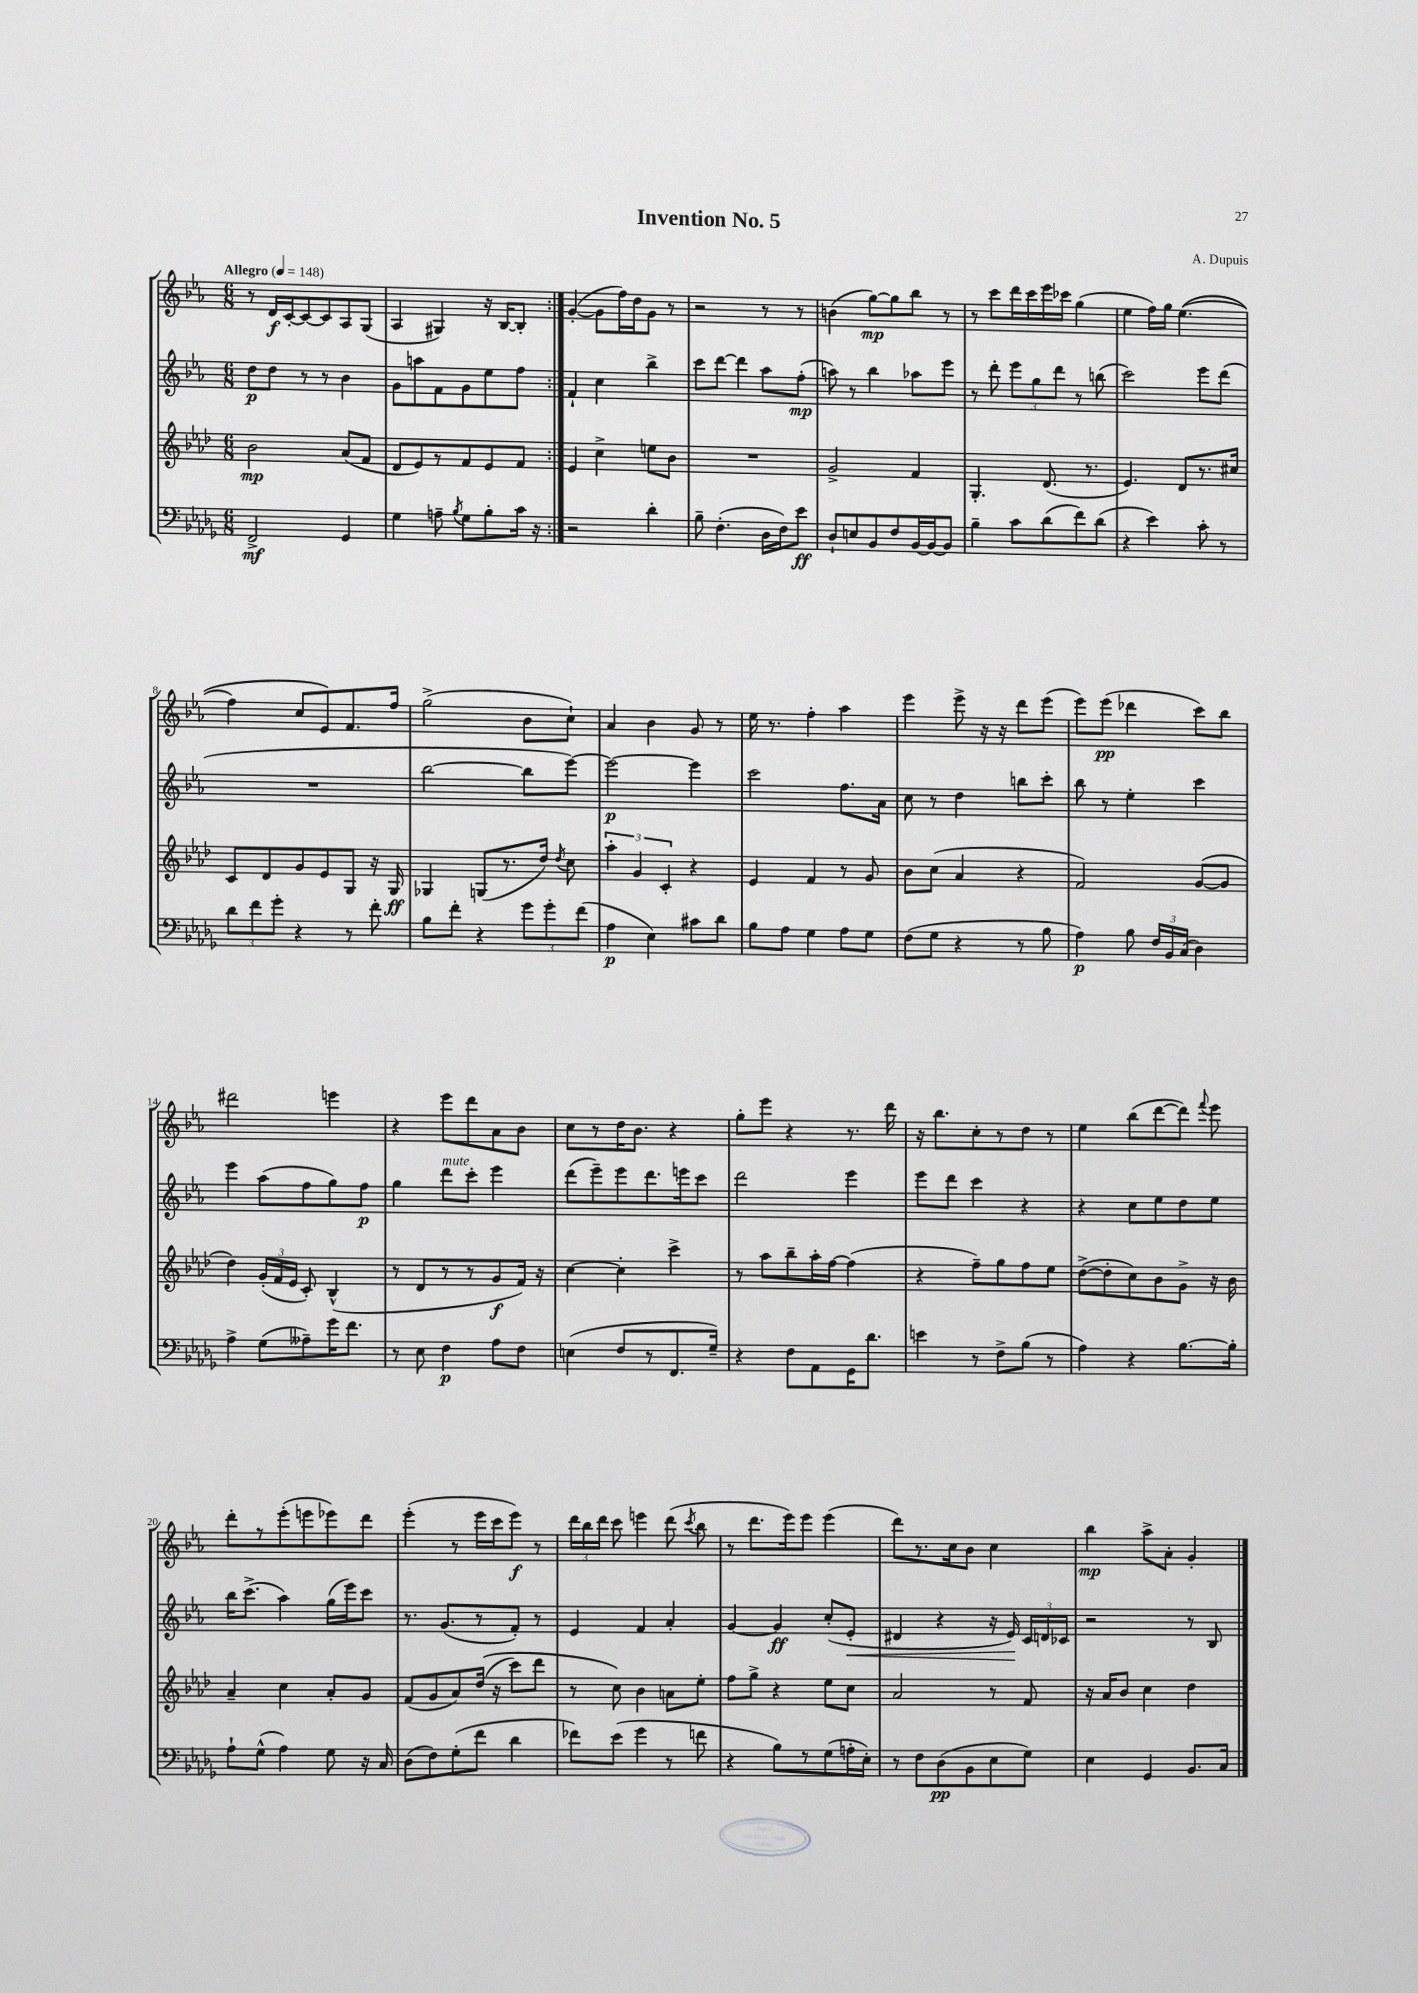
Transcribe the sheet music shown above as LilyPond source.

\header { title = "Invention No. 5" composer = "A. Dupuis" }
<<
\new StaffGroup <<
\new Staff = "s0" {
    \clef treble \key ees \major \numericTimeSignature \time 6/8 \tempo "Allegro" 4 = 148
    \autoBeamOff \repeat volta 2 { r8 d'16[\f c'16~-. c'8~ c'8 aes8 g8]( |
    aes4 gis4) r16 bes16[~ bes8]-. | }
    g'4~-.( g'8[ f''16) d''16 g'8] r8 |
    r2 r8 r8 |
    b'4( g''8[~\mp) g''8 bes''8] r8 |
    r8 c'''8[ d'''16 c'''16 ees'''16 ces'''16] g''4( |
    ees''4 f''16[) g''16] ees''4.(\( |
    f''4) c''8[ ees'8\) f'8. f''16] |
    g''2->( bes'8[ c''8]-!) |
    aes'4 bes'4 g'8 r8 |
    ees''16 r8. f''4-. aes''4 |
    ees'''4 ees'''8-> r16 r16 d'''8[ ees'''8]( |
    ees'''8[) ees'''8]\pp( des'''4 c'''8[) bes''8] |
    dis'''2 e'''4 |
    r4 ees'''8[ d'''8 aes'8 bes'8] |
    c''8[ r8 d''16 bes'8.] r4 |
    g''8[-. ees'''8] r4 r8. d'''16 |
    r16 bes''8.[ c''8-. r8 d''8] r8 |
    ees''4 bes''8[( d'''8~ d'''8]) \appoggiatura { f'''8 } ees'''8 |
    d'''8[-. r8 ees'''8-.( e'''8 ees'''8) d'''8] |
    ees'''4-.( r8 ees'''16[ c'''16 ees'''8]\f) r8 |
    \tuplet 3/2 { d'''16[ bes''16 d'''16] } c'''8 e'''4 d'''8( \acciaccatura { c'''8 } bes''8 |
    r8 d'''8.[ ees'''16) ees'''8] ees'''4( |
    d'''8[) r8. c''16 bes'8] c''4 |
    bes''4\mp aes''8[-> aes'8]-. g'4-. \bar "|." |
}
\new Staff = "s1" {
    \clef treble \key ees \major \numericTimeSignature \time 6/8
    \autoBeamOff \repeat volta 2 { d''8[\p d''8] r8 r8 bes'4 |
    g'8[ a''8 f'8 g'8 ees''8 f''8] | }
    f'4-! c''4 bes''4-> |
    c'''8[ d'''8]~ d'''4 aes''8[ f''8]-.\mp( |
    a''8) r8 bes''4 aes''8[ ees'''8] |
    r8 d'''8-. \tuplet 3/2 { ees'''8[ g''8 d'''8] } r8 b''8( |
    c'''2) ees'''8[ d'''8]( |
    R2. |
    bes''2~ bes''8[ ees'''8]~) |
    ees'''2~\p ees'''4 |
    c'''2 f''8.[ aes'16] |
    c''8 r8 d''4 b''8[ c'''8]-. |
    bes''8 r8 ees''4-. c'''4 |
    ees'''4 aes''8[( f''8 g''8) f''8]\p |
    g''4 d'''8[^\markup { \italic "mute" } c'''8]-. ees'''4 |
    d'''8[( ees'''8--) ees'''8 d'''8. e'''16 c'''8] |
    d'''2 ees'''4 |
    ees'''8[ d'''8] c'''4 r4 |
    r4 c''8[ ees''8 d''8 ees''8] |
    bes''16[ c'''8.]->( aes''4) g''16[( ees'''16) c'''8] |
    r8. g'8.[( r8 f'8]-.) r8 |
    ees'4 f'4 aes'4-. |
    g'4~ g'4\ff c''8[-.( ees'8]-.\< |
    dis'4 r4 r16 ees'16\!) \tuplet 3/2 { c'16[ d'16 ces'16] } |
    r2 r8 bes8 \bar "|." |
}
\new Staff = "s2" {
    \clef treble \key aes \major \numericTimeSignature \time 6/8
    \autoBeamOff \repeat volta 2 { bes'2\mp aes'8[( f'8] |
    des'8[ ees'8) r8 f'8 ees'8 f'8] | }
    ees'4 c''4-> e''8[ bes'8] |
    R2. |
    g'2-> f'4 |
    g4.-. des'8.( r8. |
    ees'4.) des'8[ r8. cis''16] |
    c'8[ des'8 g'8 ees'8 g8] r16 g16\ff |
    ges4 g8[( r8. des''16]) \acciaccatura { des''8 } c''8 |
    \tuplet 3/2 { aes''4-. g'4 c'4-. } r4 |
    ees'4 f'4 r8 g'8 |
    bes'8[ c''8]( aes'4 r4 |
    f'2) g'8[~( g'8] |
    des''4) \tuplet 3/2 { g'16[-.( f'16 ees'16] } c'8-.) bes4-^( |
    r8 des'8[ r8 r8 g'8\f f'16]) r16 |
    c''4~ c''4-. c'''4-> |
    r8 aes''8[ bes''8-- aes''16-. f''16]~ f''4( |
    r4 f''8[--) g''8 f''8 ees''8] |
    des''8[~->( des''8-. c''8) bes'8 g'8]-> r16 bes'16 |
    aes'4-- c''4 aes'8[-. g'8] |
    f'8[( g'8 aes'8) des''16](\( r16 c'''8[) des'''8] |
    r8 c''8\) bes'4 a'8[ ees''8]-. |
    f''8[ g''8]-> r4 ees''8[ c''8] |
    aes'2 r8 f'8 |
    r16 aes'16[ bes'8] c''4 des''4 \bar "|." |
}
\new Staff = "s3" {
    \clef bass \key des \major \numericTimeSignature \time 6/8
    \autoBeamOff \repeat volta 2 { f,2->\mf ges,4 |
    ges4 a8-- \acciaccatura { bes8 } ges8[ bes8-. c'16] r16 | }
    r2 des'4-. |
    bes8-- f4.-.( des16[ f16) ees'8]\ff |
    des8[-! e8 bes,8 f8 bes,16~ bes,16~ bes,8] |
    bes4-- c'8[ des'8( f'8) des'8]( |
    r4 ees'4) c'8-. r8 |
    \tuplet 3/2 { des'8[ f'8 ges'8]-. } r4 r8 f'8-. |
    bes8[ f'8]-. r4 \tuplet 3/2 { ges'8[ ges'8-. f'8]( } |
    aes4\p ees4) cis'8[ des'8] |
    bes8[ aes8] ges4 aes8[ ges8] |
    f8[( ges8] r4 r8 bes8 |
    aes4\p) bes8 \tuplet 3/2 { f16[ bes,16 c16]( } des4) |
    aes4-> ges8[( aeses8--) ges'16 f'8.] |
    r8 ees8 f4\p aes8[ f8] |
    e4( f8[ r8 f,8. ges16]--) |
    r4 f8[ aes,8 ges,16 des'8.] |
    e'4 r8 f8[-> bes8]( r8 |
    aes4) r4 bes8.[~ bes16]-. |
    aes8[-! ges8]-^( aes4) ges8 r16 c16 |
    des8[( f8) ges8-.( f'8] des'4 |
    fes'8[) ees'8]( ges'4 r8 f'8 |
    r4 bes8[) r8 ges8( a16-. ees16]-.) |
    r8 f8[ des8\pp( bes,8 ees8 ges8]) |
    ees4 ges,4 bes,8.[ c16] \bar "|." |
}
>>
>>
